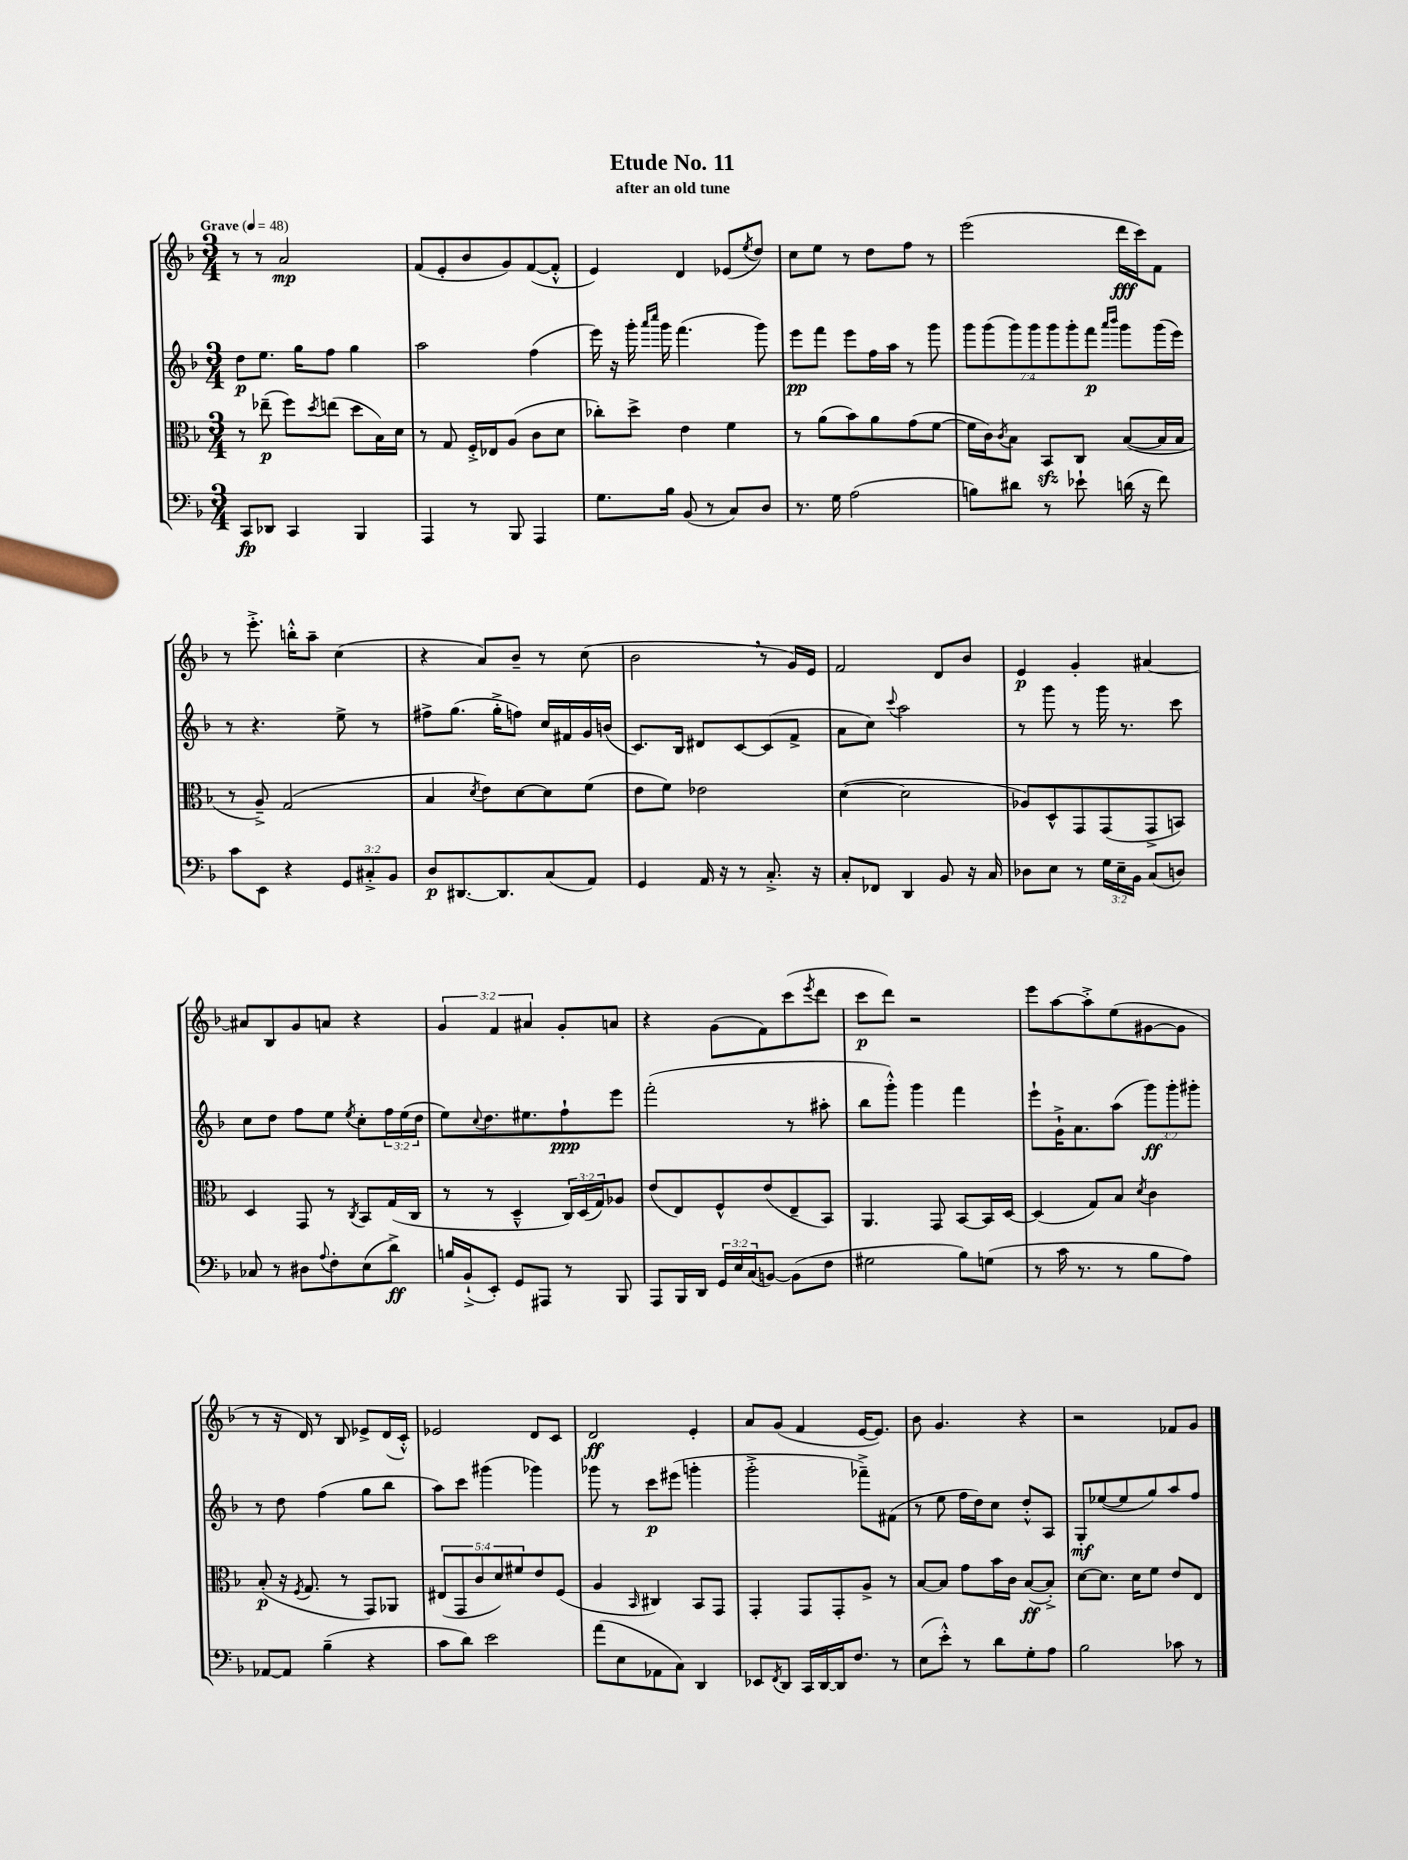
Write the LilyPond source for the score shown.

\header { title = "Etude No. 11" subtitle = "after an old tune" }
<<
\new StaffGroup <<
\new Staff = "s0" {
    \clef treble \key f \major \numericTimeSignature \time 3/4 \override Staff.TupletNumber.text = #tuplet-number::calc-fraction-text \tempo "Grave" 4 = 48
    r8 r8 a'2\mp |
    f'8( e'8-. bes'8 g'8) f'8~( f'8-.-^ |
    e'4) d'4 ees'8( \acciaccatura { e''8 } d''8) |
    c''8 e''8 r8 d''8 f''8 r8 |
    e'''2( d'''16\fff c'''16) f'8 |
    r8 e'''8.-.-> b''16-.-^ a''8-- c''4( |
    r4 a'8) bes'8-- r8 c''8( |
    bes'2 \breathe r8 g'16) e'16 |
    f'2 d'8 bes'8 |
    e'4\p g'4-. ais'4~ |
    ais'8 bes8 g'8 a'8 r4 |
    \tuplet 3/2 { g'4 f'4 ais'4 } g'8-. a'8 |
    r4 g'8( f'8) c'''8( \acciaccatura { e'''8 } d'''8 |
    c'''8\p d'''8) r2 |
    e'''8 a''8~ a''8-.-> e''8( gis'8~ gis'8 |
    r8 r16 d'16) r8 bes8 ees'8-> d'16( c'16-.-^) |
    ees'2 d'8 c'8 |
    d'2\ff e'4-. |
    a'8 g'8( f'4 e'16~ e'8.) |
    bes'8 g'4. r4 |
    r2 fes'8 g'8 \bar "|." |
}
\new Staff = "s1" {
    \clef treble \key f \major \numericTimeSignature \time 3/4 \override Staff.TupletNumber.text = #tuplet-number::calc-fraction-text
    d''8\p e''8. g''16 f''8 g''4 |
    a''2 f''4( |
    e'''16) r16 g'''16-. \grace { a'''16 c''''16 } g'''16 f'''4.( g'''8) |
    e'''8\pp f'''8 e'''8 f''16 a''16 r8 g'''8 |
    \tuplet 7/4 { g'''8 g'''8( g'''8) g'''8 g'''8 g'''8-. f'''8\p } \grace { a'''16 bes'''16 } g'''8 g'''16( e'''16) |
    r8 r4. e''8-> r8 |
    fis''8-> g''8.( g''16-.-> f''8) c''16 fis'16 g'16 b'16( |
    c'8.) bes16 dis'8 c'8~ c'8( f'8-> |
    a'8 c''8) \appoggiatura { c'''8 } a''2 |
    r8 g'''8 r8 g'''16 r8. c'''8 |
    c''8 d''8 f''8 e''8 \acciaccatura { e''8 } c''8-. \tuplet 3/2 { f''16 e''16( d''16 } |
    e''8) \appoggiatura { c''8 } d''8. eis''8. f''8-!\ppp e'''8 |
    f'''2-.( r8 ais''8-. |
    bes''8 g'''8-.-^) g'''4 f'''4 |
    e'''8-! g'16-!-> a'8. a''8( \tuplet 3/2 { g'''8\ff) g'''8-. gis'''8-. } |
    r8 d''8 f''4( g''8 bes''8 |
    a''8) c'''8 gis'''4( ges'''4) |
    ges'''8 r8 c'''8\p eis'''8( g'''4-. |
    g'''2-.-> fes'''8--->) fis'8( |
    r8 e''8 f''16 d''16) c''8 d''8-.-^ a8 |
    g8-.\mf ees''8~( ees''8 g''8) a''8 f''8 \bar "|." |
}
\new Staff = "s2" {
    \clef alto \key f \major \numericTimeSignature \time 3/4 \override Staff.TupletNumber.text = #tuplet-number::calc-fraction-text
    r8 ees''8--\p( f''8) \acciaccatura { d''8 } e''8( d''8 bes16) d'16 |
    r8 g8 f16-.-> ees16 a8( c'8 d'8 |
    ces''8-.) d''8-> e'4 f'4 |
    r8 a'8( bes'8) a'8 g'8( f'8~ |
    f'16 c'16) \acciaccatura { c'8 } bes8 bes,8\sfz c8 bes8~( bes16 bes16 |
    r8 a8--->) g2( |
    bes4 \acciaccatura { d'8 } e'8) d'8~ d'8 f'8( |
    e'8 f'8) ees'2 |
    d'4~( d'2 |
    aes8) d8-^ g,8 g,8( g,8-> b,8) |
    d4 g,8 r8 \acciaccatura { c8 } bes,8 g16( c16 |
    r8 r8 d4---^ \tuplet 3/2 { c16) d16( g16) } aes8 |
    e'8( e8) f8-^ e'8( e8-- bes,8) |
    a,4. g,8 bes,8~ bes,16 d16~ |
    d4( g8) bes8 \acciaccatura { d'8 } c'4 |
    bes8-.\p( r16 \acciaccatura { f8 } g8. r8 g,8) aes,8 |
    \tuplet 5/4 { eis8( g,8 c'8 d'8) fis'8 } e'8 f8( |
    a4 \grace { bes,16 } cis4) bes,8 g,8 |
    g,4-. g,8 g,8-. a8-> r8 |
    bes8~ bes8 g'8 bes'16 c'16 bes8~\ff( bes8-.->) |
    d'8~ d'8. d'16 f'8 e'8 e8 \bar "|." |
}
\new Staff = "s3" {
    \clef bass \key f \major \numericTimeSignature \time 3/4 \override Staff.TupletNumber.text = #tuplet-number::calc-fraction-text
    c,8\fp des,8 c,4 bes,,4 |
    a,,4 r8 bes,,8 a,,4 |
    g8. bes16 bes,8( r8 c8) d8 |
    r8. g16 a2( |
    b8) dis'8 r8 ees'8-! d'16( r16 f'8) |
    c'8 e,8 r4 \tuplet 3/2 { g,8 cis8-.-> bes,8 } |
    d8\p dis,8.~ dis,8. c8( a,8) |
    g,4 a,16 r16 r8 c8.-.-> r16 |
    c8-. fes,8 d,4 bes,8 r16 c16 |
    des8 e8 r8 \tuplet 3/2 { g16 e16-- bes,16 } c8( d8) |
    ces8 r8 dis8 \appoggiatura { a8 } f8-. e8( d'8->\ff) |
    b16 bes,16-!->( e,8-.) g,8 ais,,8 r8 bes,,8 |
    a,,8 bes,,16 d,16 \tuplet 3/2 { g,16 e16 c16( } b,8~) b,8( f8 |
    gis2 bes8) g8( |
    r8 c'16 r8. r8 bes8 a8) |
    aes,8~ aes,8 bes4--( r4 |
    c'8 d'8) e'2 |
    a'8( e8 aes,8 c8) d,4 |
    ees,8 \acciaccatura { f,8 } d,8 c,16 d,16~ d,16 f8. r8 |
    e8( e'8-.-^) r8 d'8 g8-. a8 |
    bes2 ces'8 r8 \bar "|." |
}
>>
>>
\layout { \context { \Score \remove "Bar_number_engraver" } }
